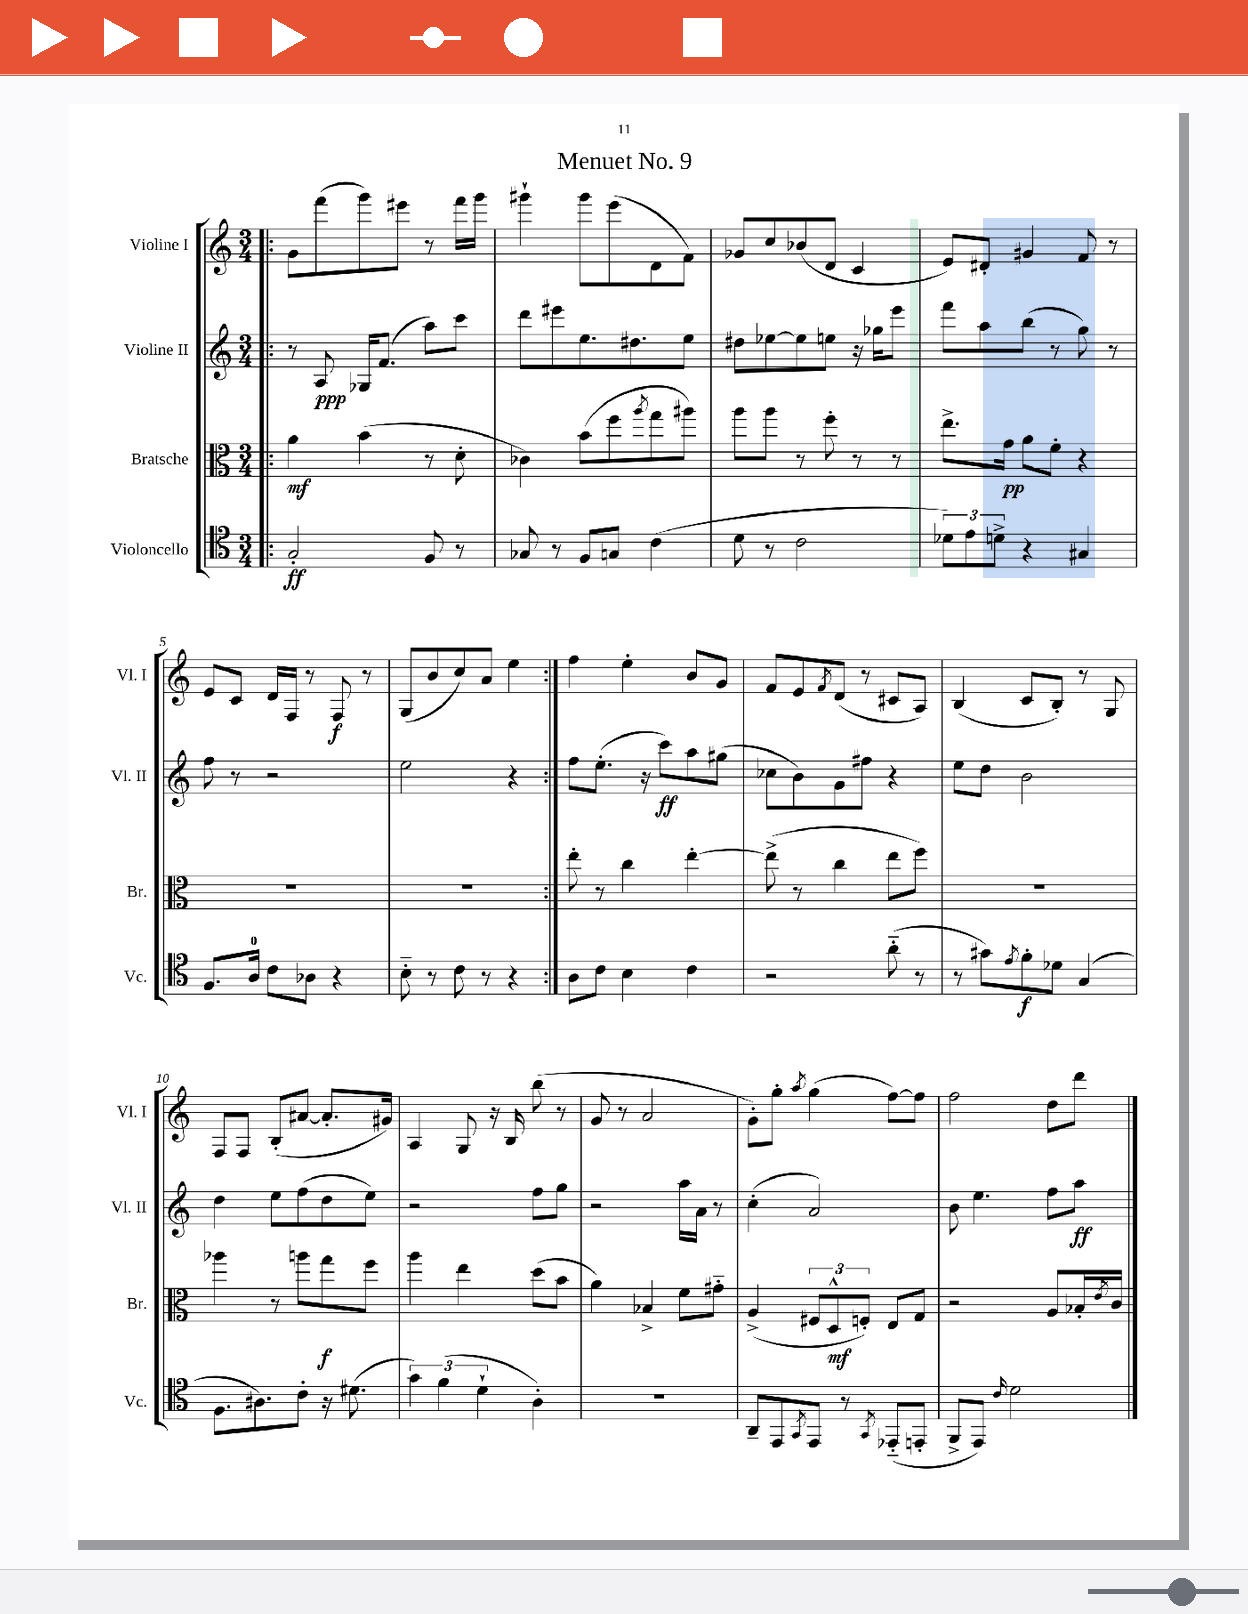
\header { title = "Menuet No. 9" }
<<
\new StaffGroup <<
\new Staff = "s0" \with { instrumentName = "Violine I" shortInstrumentName = "Vl. I" } {
    \clef treble \key c \major \numericTimeSignature \time 3/4
    \repeat volta 2 { \bar ".|:" g'8 f'''8( g'''8) eis'''8 r8 f'''16 g'''16 |
    gis'''4-! gis'''8 e'''8( d'8 f'8) |
    ges'8 c''8 bes'8( d'8 c'4 |
    e'8) dis'8-. gis'4 f'8 r8 |
    e'8 c'8 d'16 f16 r8 f8\f r8 |
    g8( b'8 c''8) a'8 e''4 | }
    f''4 e''4-. b'8 g'8 |
    f'8 e'8 \acciaccatura { f'8 } d'8( r8 cis'8 a8) |
    b4( c'8 b8-.) r8 g8 |
    f8 f8 b8-.( ais'8~ ais'8.-. gis'16) |
    a4 g8 r16 b16 b''8( r8 |
    g'8 r8 a'2 |
    g'8-.) g''8-. \acciaccatura { a''8 } g''4( f''8~) f''8 |
    f''2 d''8 d'''8 \bar "|." |
}
\new Staff = "s1" \with { instrumentName = "Violine II" shortInstrumentName = "Vl. II" } {
    \clef treble \key c \major \numericTimeSignature \time 3/4
    \repeat volta 2 { \bar ".|:" r8 a8\ppp ges16 f'8.( a''8) c'''8 |
    d'''8 eis'''8 e''8. dis''8. e''8 |
    dis''8 ees''8~ ees''8 e''8 r16 ges''16 e'''8 |
    f'''8 a''8 b''8( r8 g''8) r8 |
    f''8 r8 r2 |
    e''2 r4 | }
    f''8 e''8.-.( r16 c'''8\ff) a''8 gis''8( |
    ces''8 b'8) g'8 fis''8 r4 |
    e''8 d''8 b'2 |
    d''4 e''8 f''8( d''8 e''8) |
    r2 f''8 g''8 |
    r2 a''16 a'16 r8 |
    c''4-.( a'2) |
    b'8 e''4. f''8 a''8\ff \bar "|." |
}
\new Staff = "s2" \with { instrumentName = "Bratsche" shortInstrumentName = "Br." } {
    \clef alto \key c \major \numericTimeSignature \time 3/4
    \repeat volta 2 { \bar ".|:" a'4\mf b'4( r8 d'8-. |
    ces'4) b'8( f''8 \acciaccatura { a''8 } g''8 ais''8) |
    a''8 a''8 r8 f''8-. r8 r8 |
    e''8.-> g'16\pp a'8 f'8-. r4 |
    R2. |
    R2. | }
    e''8-. r8 c''4 e''4~-. |
    e''8->( r8 c''4 e''8 f''8) |
    R2. |
    aes''4 r8 a''8 g''8\f f''8 |
    a''4 e''4 d''8( b'8 |
    a'4) bes4-> f'8 gis'8-_ |
    a4->( \tuplet 3/2 { fis8 d8-^\mf f8-.) } e8 g8 |
    r2 a8 bes16-. \acciaccatura { e'8 } c'16 \bar "|." |
}
\new Staff = "s3" \with { instrumentName = "Violoncello" shortInstrumentName = "Vc." } {
    \clef tenor \key c \major \numericTimeSignature \time 3/4
    \repeat volta 2 { \bar ".|:" g2-.\ff f8 r8 |
    ges8 r8 f8 g8 c'4( |
    d'8 r8 c'2 |
    \tuplet 3/2 { des'8) e'8 d'8-> } r4 gis4 |
    f8. a16-0 c'8 aes8 r4 |
    b8-_ r8 c'8 r8 r4 | }
    a8 c'8 b4 c'4 |
    r2 a'8-_( r8 |
    r8 gis'8) \acciaccatura { e'8 } f'8-.\f des'8 g4( |
    f8. ais8.) c'8-. r16 dis'8.( |
    \tuplet 3/2 { g'4) f'4( d'4-! } a4-.) |
    R2. |
    a,8-- e,8 \acciaccatura { g,8 } e,8 r8 \acciaccatura { g,8 } ees,8-_( e,8-. |
    f,8-> e,8) \grace { c'16 } d'2 \bar "|." |
}
>>
>>
